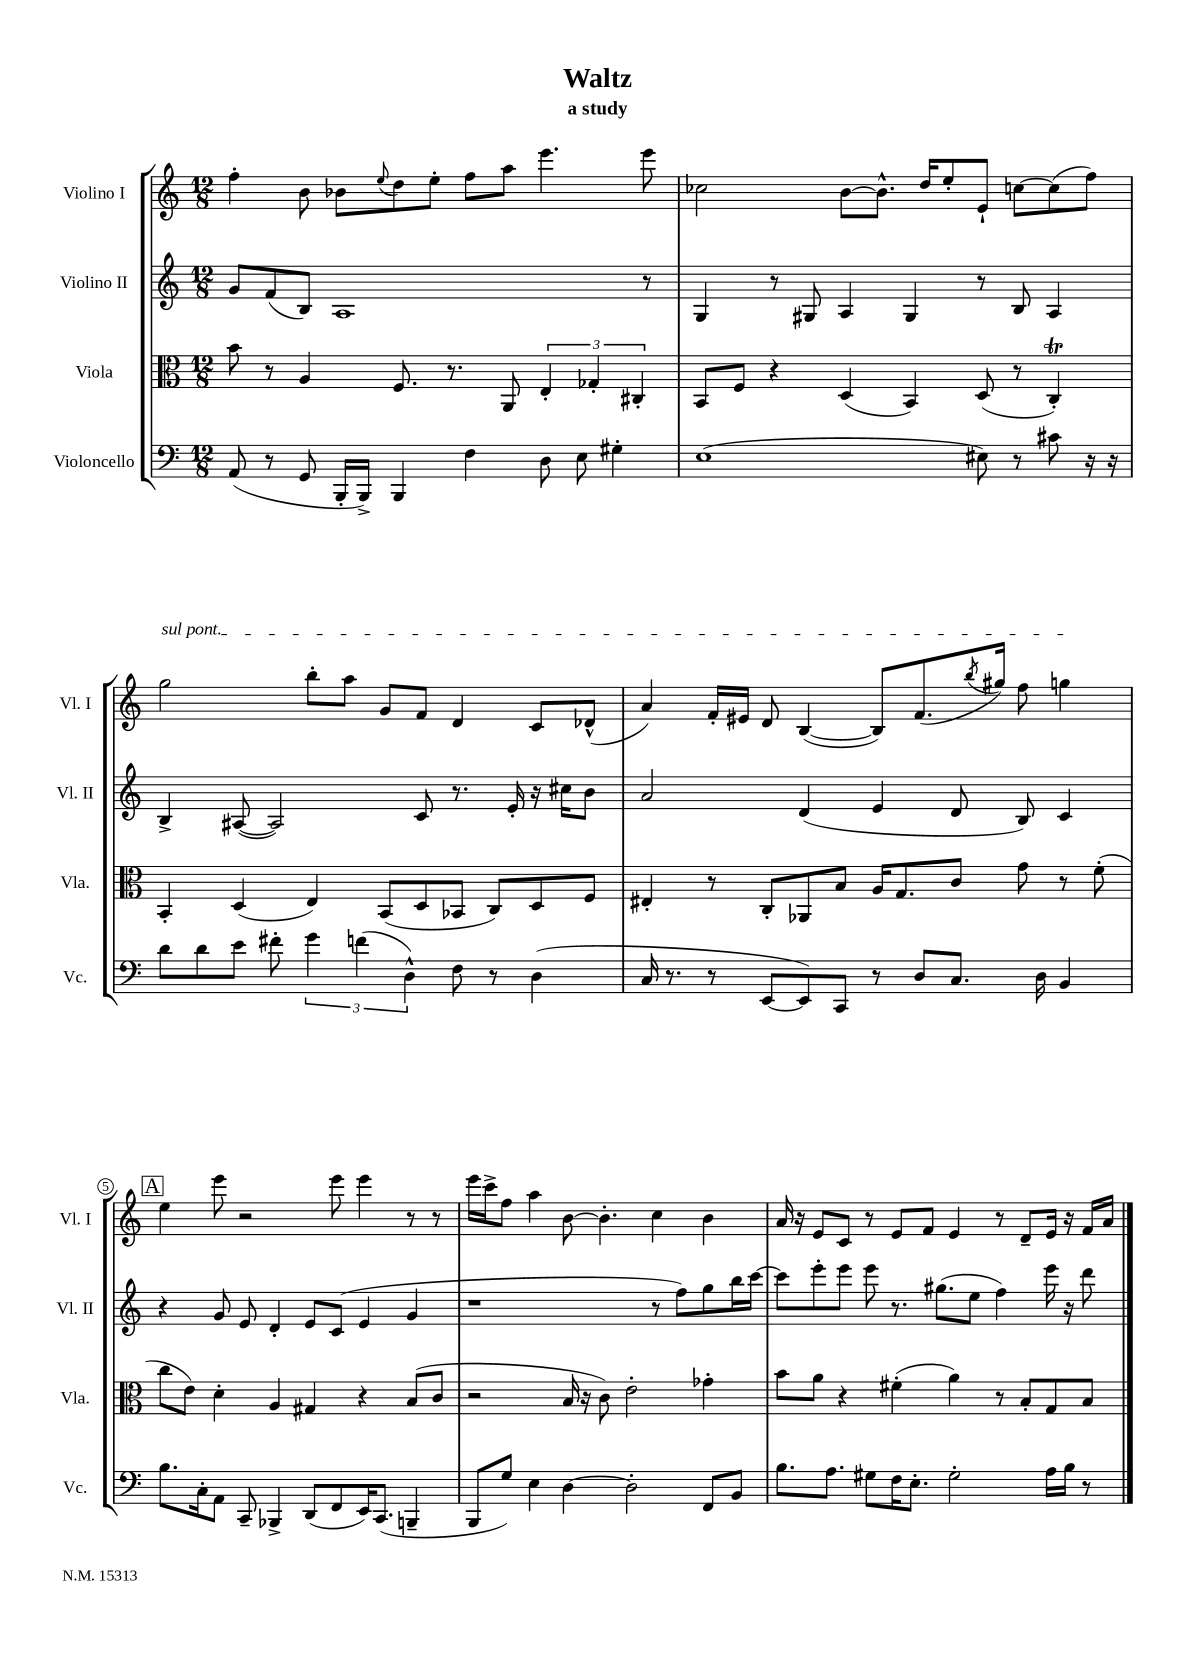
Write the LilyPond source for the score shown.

\header { title = "Waltz" subtitle = "a study" }
<<
\new StaffGroup <<
\new Staff = "s0" \with { instrumentName = "Violino I" shortInstrumentName = "Vl. I" } {
    \clef treble \key c \major \numericTimeSignature \time 12/8
    f''4-. b'8 bes'8 \appoggiatura { e''8 } d''8 e''8-. f''8 a''8 e'''4. e'''8 |
    ces''2 b'8~ b'8.-^ d''16 e''8-. e'8-! c''8~ c''8( f''8) |
    \once \override TextSpanner.bound-details.left.text = \markup { \italic "sul pont." } g''2\startTextSpan b''8-. a''8 g'8 f'8 d'4 c'8 des'8-^( |
    a'4) f'16-. eis'16 d'8 b4~( b8) f'8.( \acciaccatura { b''8 } gis''16) f''8 g''4\stopTextSpan |
    \mark \markup { \box "A" } e''4 e'''8 r2 e'''8 e'''4 r8 r8 |
    e'''16 c'''16-> f''8 a''4 b'8~ b'4.-. c''4 b'4 |
    a'16 r16 e'8 c'8 r8 e'8 f'8 e'4 r8 d'8-- e'16 r16 f'16 a'16 \bar "|." |
}
\new Staff = "s1" \with { instrumentName = "Violino II" shortInstrumentName = "Vl. II" } {
    \clef treble \key c \major \numericTimeSignature \time 12/8
    g'8 f'8( b8) a1 r8 |
    g4 r8 gis8 a4 gis4 r8 b8 a4 |
    b4-> ais8~( ais2) c'8 r8. e'16-. r16 cis''16 b'8 |
    a'2 d'4( e'4 d'8 b8) c'4 |
    \mark \markup { \box "A" } r4 g'8 e'8 d'4-. e'8 c'8( e'4 g'4 |
    r1 r8 f''8) g''8 b''16 c'''16~ |
    c'''8 e'''8-. e'''8 e'''8 r8. gis''8.( e''8 f''4) e'''16 r16 d'''8 \bar "|." |
}
\new Staff = "s2" \with { instrumentName = "Viola" shortInstrumentName = "Vla." } {
    \clef alto \key c \major \numericTimeSignature \time 12/8
    b'8 r8 a4 f8. r8. a,8 \tuplet 3/2 { e4-. ges4-. cis4-. } |
    b,8 f8 r4 d4( b,4) d8( r8 c4-.\trill) |
    b,4-. d4( e4) b,8( d8 bes,8 c8) d8 f8 |
    eis4-. r8 c8-. aes,8 b8 a16 g8. c'8 g'8 r8 f'8-.( |
    \mark \markup { \box "A" } c''8 e'8) d'4-. a4 gis4 r4 b8( c'8 |
    r2 b16 r16 c'8) e'2-. ges'4-. |
    b'8 a'8 r4 fis'4-.( a'4) r8 b8-. g8 b8 \bar "|." |
}
\new Staff = "s3" \with { instrumentName = "Violoncello" shortInstrumentName = "Vc." } {
    \clef bass \key c \major \numericTimeSignature \time 12/8
    a,8( r8 g,8 b,,16-. b,,16->) b,,4 f4 d8 e8 gis4-. |
    e1( eis8) r8 cis'8 r16 r16 |
    d'8 d'8 e'8 fis'8-. \tuplet 3/2 { g'4 f'4( d4-^) } f8 r8 d4( |
    c16 r8. r8 e,8~ e,8) c,8 r8 d8 c8. d16 b,4 |
    \mark \markup { \box "A" } b8. c16-. a,8 c,8-- bes,,4-> d,8( f,8 e,16) c,8.( b,,4-- |
    b,,8 g8) e4 d4~ d2-. f,8 b,8 |
    b8. a8. gis8 f16 e8.-. gis2-. a16 b16 r8 \bar "|." |
}
>>
>>
\layout { \context { \Score \override BarNumber.break-visibility = ##(#f #t #t) barNumberVisibility = #(every-nth-bar-number-visible 5) \override BarNumber.stencil = #(make-stencil-circler 0.1 0.3 ly:text-interface::print) } }
